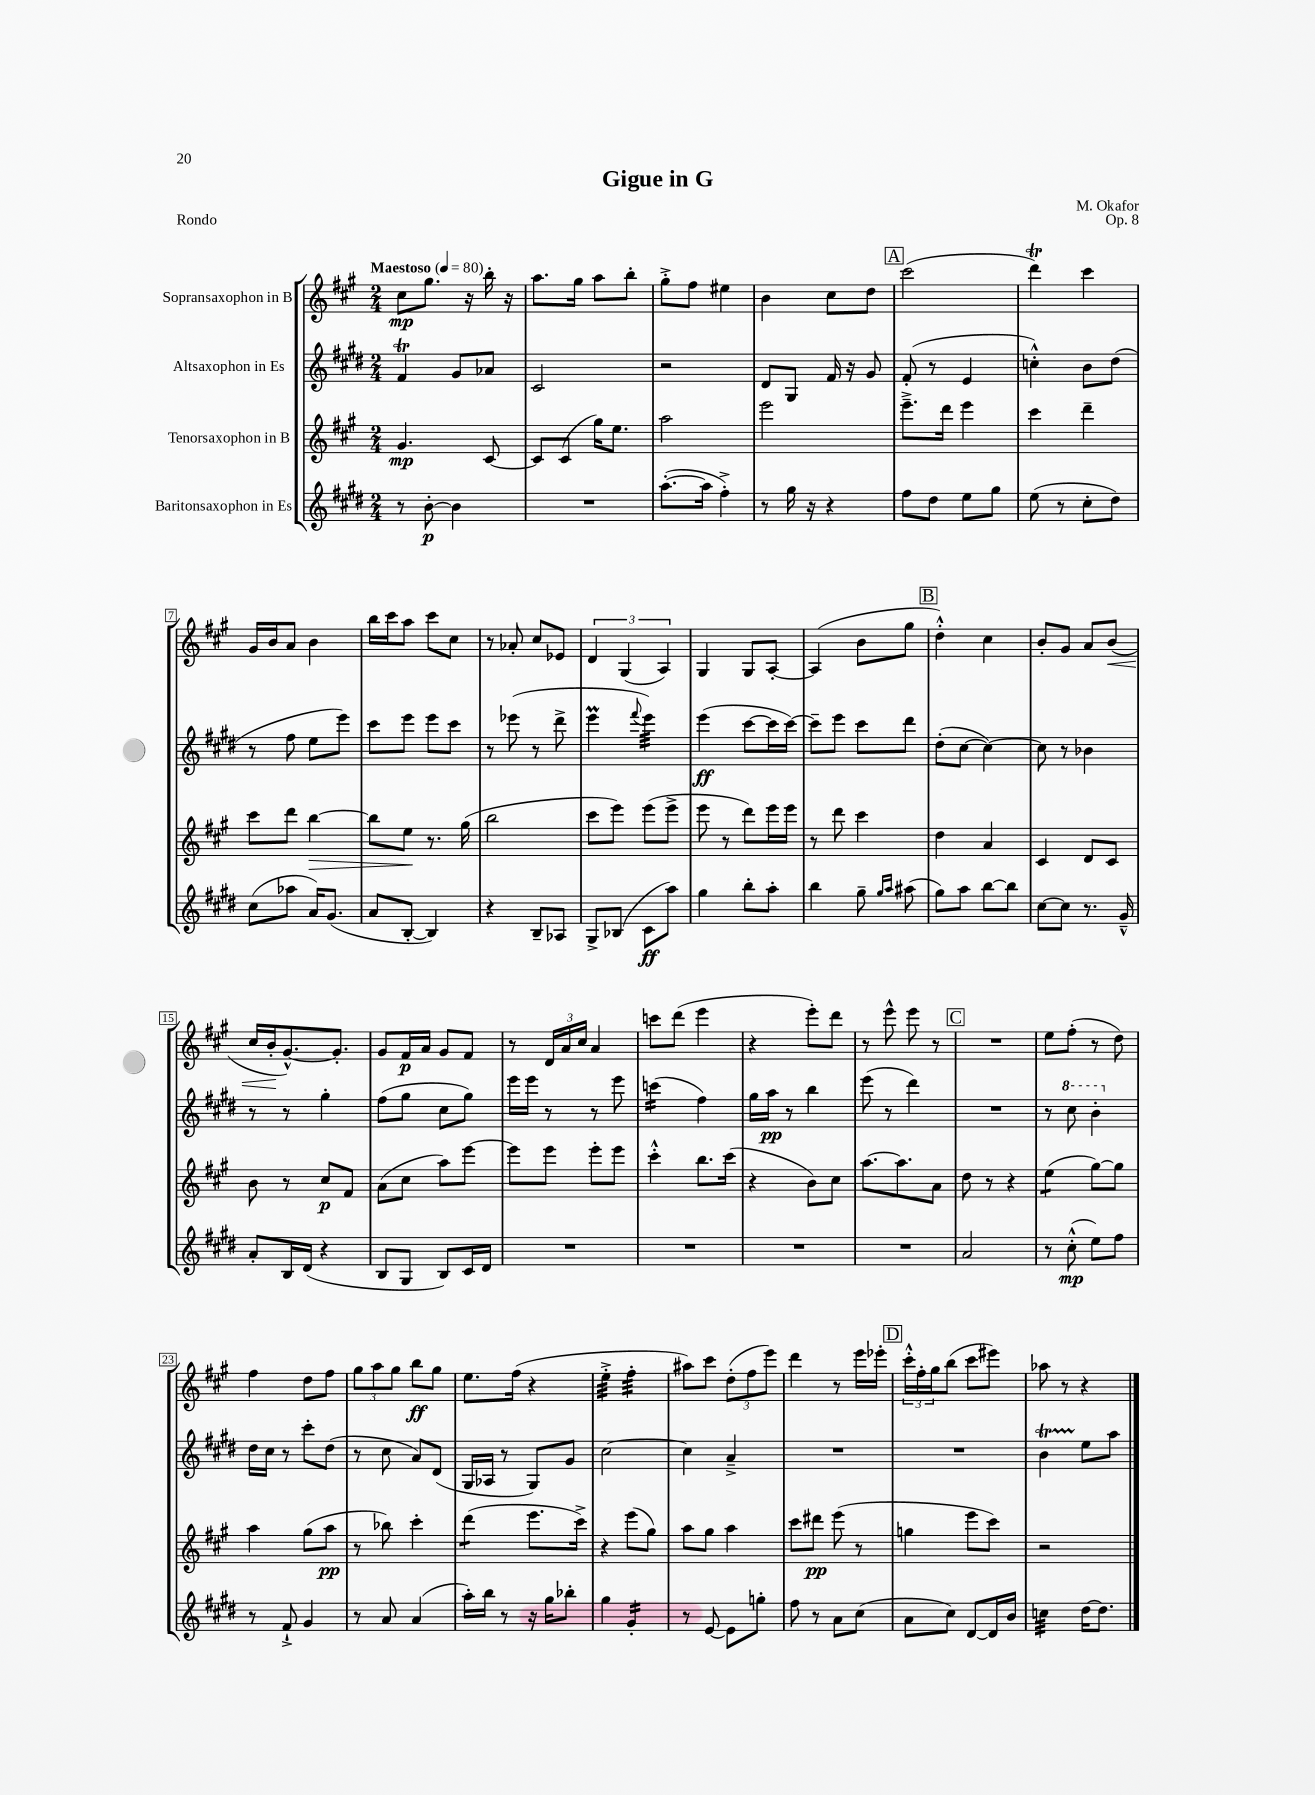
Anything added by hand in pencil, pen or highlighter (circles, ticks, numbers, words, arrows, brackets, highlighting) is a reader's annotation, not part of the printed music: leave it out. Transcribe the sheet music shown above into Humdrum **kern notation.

**kern	**kern	**kern	**kern
*staff4	*staff3	*staff2	*staff1
*clefG2	*clefG2	*clefG2	*clefG2
*k[f#c#g#d#]	*k[f#c#g#]	*k[f#c#g#d#]	*k[f#c#g#]
*M2/4	*M2/4	*M2/4	*M2/4
*MM80	*MM80	*MM80	*MM80
8r	4.g#/	4f#/	8cc#\L
[8b'\	.	.	8.gg#\J
4b\]	.	8g#/L	.
.	.	.	16r
.	[8c#/	8a-/J	16bb'\
.	.	.	16r
=	=	=	=
2r	8c#/]L	2c#/	8.aa\L
.	(8c#/J	.	.
.	.	.	16gg#\Jk
.	16gg#\LK)	.	8aa\L
.	8.ee\J	.	.
.	.	.	8bb'\J
=	=	=	=
([8.aa'\L	2aa\	2r	8gg#'^\L
.	.	.	8ff#\J
16aa\]Jk	.	.	.
4ff#'^\)	.	.	4ee#\
=	=	=	=
8r	2eee\	8d#/L	4b\
16gg#\	.	8G#/J	.
16r	.	.	.
4r	.	16f#/	8cc#\L
.	.	16r	.
.	.	8g#/	8dd\J
=	=	=	=
8ff#\L	8.eee~^\L	(8f#'/	(2ccc#\
8dd#\J	.	8r	.
.	16ddd\Jk	.	.
8ee\L	4eee\	4e/	.
8gg#\J	.	.	.
=	=	=	=
(8ee\	4ccc#\	4cc'^^\)	4ddd\)
8r	.	.	.
8cc#'\L	4ddd~\	8b\L	4ccc#\
8dd#\J)	.	(8dd#\J	.
=	=	=	=
(8cc#\L	8ccc#\L	8r	16g#/LL
.	.	.	16b/J
8aa-\J	8ddd\J	8ff#\	8a/J
16a/LK)	[4bb\	8ee\L	4b\
(8.g#/J	.	.	.
.	.	8eee\J)	.
=	=	=	=
8a/L	8bb\]L	8ccc#\L	16bb\LL
.	.	.	16ccc#\J
[8B'/J	8ee\J	8eee\J	8aa\J
4B/])	8.r	8eee\L	8ccc#\L
.	.	8ccc#\J	8cc#\J
.	(16gg#\	.	.
=	=	=	=
4r	2bb\	8r	8r
.	.	(8eee-\	8a-'/
8B~/L	.	8r	8cc#/L
8A-/J	.	8ddd#^\	8e-/J
=	=	=	=
8G#^/L	8ccc#\L	4eee\	6d/
(8B-/J	8eee\J)	.	.
.	.	.	(6G#/
.	.	8qqfff#/	.
8c#\L	(8eee\L	4eee\)	.
.	.	.	6A/)
8aa\J)	8eee^\J	.	.
=	=	=	=
4gg#\	8eee\	(4eee\	4G#/
.	8r	.	.
8bb'\L	8ddd\L)	[8ccc#\L	8G#/L
8aa'\J	16eee\L	16ccc#\]L	[8A'/J
.	16eee\JJ	[16ccc#\JJ)	.
=	=	=	=
4bb\	8r	8ccc#~\]L	(4A/]
.	8ddd\	8eee\J	.
8gg#~\	4ccc#\	8ccc#\L	8b\L
16qqgg#/LL	.	.	.
16qqaa/JJ	.	.	.
(8aa#\	.	8ddd#\J	8gg#\J
=	=	=	=
8gg#\L)	4dd\	(8dd#'\L	4dd'^^\)
8aa\J	.	[8cc#\J	.
[8bb\L	4a/	4cc#\_)	4cc#\
8bb\]J	.	.	.
=	=	=	=
[8cc#\L	4c#/	8cc#\]	8b'/L
8cc#\]J	.	8r	8g#/J
8.r	8d/L	4b-\	8a/L
.	8c#/J	.	(8b/J
16g#~^^/	.	.	.
=	=	=	=
8a'/L	8b\	8r	16cc#/LL
.	.	.	16b'/J
16B/L	8r	8r	[8.g#^^/)
(16d#/JJ	.	.	.
4r	8cc#/L	4gg#'\	.
.	.	.	8.g#'/]J
.	8f#/J	.	.
=	=	=	=
8B/L	(8a\L	(8ff#\L	8g#/L
8G#/J	8cc#\J	8gg#\J	16f#/L
.	.	.	16a/JJ
8B/L)	8aa\L)	8cc#\L	8g#/L
16c#/L	[8eee\J	8gg#\J)	8f#/J
16d#/JJ	.	.	.
=	=	=	=
2r	8eee\]L	16eee\LL	8r
.	.	16eee\JJ	.
.	8eee\J	8r	24d/LL
.	.	.	24a/
.	.	.	24cc#/JJ
.	8eee'\L	8r	4a/
.	8eee\J	8eee\	.
=	=	=	=
2r	4ccc#'^^\	(4ccc\	8ccc\L
.	.	.	(8ddd\J
.	8.bb\L	4ff#\)	4eee\
.	(16ccc#\Jk	.	.
=	=	=	=
2r	4r	16gg#\LL	4r
.	.	16aa\JJ	.
.	.	8r	.
.	8b\L)	4bb\	8eee'\L)
.	8cc#\J	.	8ddd\J
=	=	=	=
2r	[8.aa\L	(8eee\	8r
.	.	8r	8eee^^\
.	8.aa\]	.	.
.	.	4ddd#\)	8eee\
.	8a\J	.	8r
=	=	=	=
2a/	8dd\	2r	2r
.	8r	.	.
.	4r	.	.
=	=	=	=
8r	(4ee\	8r	8ee\L
(8cc#'^^\	.	8ccc#\	(8ff#'\J
8ee\L)	[8gg#\L)	4bb'\	8r
8ff#\J	8gg#\]J	.	8dd\)
=	=	=	=
8r	4aa\	16dd#\LL	4ff#\
.	.	16cc#\JJ	.
8f#`^/	.	8r	.
4g#/	(8gg#\L	8ccc#'\L	8dd\L
.	8aa\J	(8dd#\J	8ff#\J
=	=	=	=
8r	8r	8r	12gg#\L
.	.	.	12aa\
8a/	8bb-\)	8cc#\	.
.	.	.	12gg#\J
(4a/	4ccc#'\	8a/L)	8bb\L
.	.	(8d#/J	8gg#\J
=	=	=	=
16aa'\LL)	(4ddd\	16G#/LL	8.ee\L
16bb\JJ	.	16A-/JJ	.
8r	.	8r	.
.	.	.	(16ff#\Jk
16r	8.eee\L	8G#/L)	4r
16gg#\LK	.	.	.
8bb-'\J	.	8g#/J	.
.	16ccc#^\Jk)	.	.
=	=	=	=
4gg#\	4r	[2cc#\	4ee'^\
4g#'/	(8eee\L	.	4ff#'\
.	8gg#\J)	.	.
=	=	=	=
8r	8aa\L	4cc#\]	8aa#\L)
[8e/	8gg#\J	.	8ccc#\J
8e\]L	4aa\	4a~^/	(12dd'\L
.	.	.	12ff#\
8gg'\J	.	.	.
.	.	.	12eee\J)
=	=	=	=
8ff#\	8ccc#\L	2r	4ddd\
8r	8ddd#\J	.	.
8a\L	(8eee\	.	8r
(8cc#\J	8r	.	16eee\LL
.	.	.	16eee-'\JJ
=	=	=	=
8a\L	4gg\	2r	24ccc#'^^\LL
.	.	.	24ff#'\
.	.	.	24gg#\J
8cc#\J)	.	.	(8bb\J
[8d#/L	8eee\L	.	8ccc#\L
16d#/]L	8ccc#\J)	.	8eee#\J)
16b/JJ	.	.	.
=	=	=	=
4cc\	2r	4b\	8aa-\
.	.	.	8r
[16dd#\LK	.	8ee\L	4r
8.dd#\]J	.	.	.
.	.	8aa\J	.
==	==	==	==
*-	*-	*-	*-
